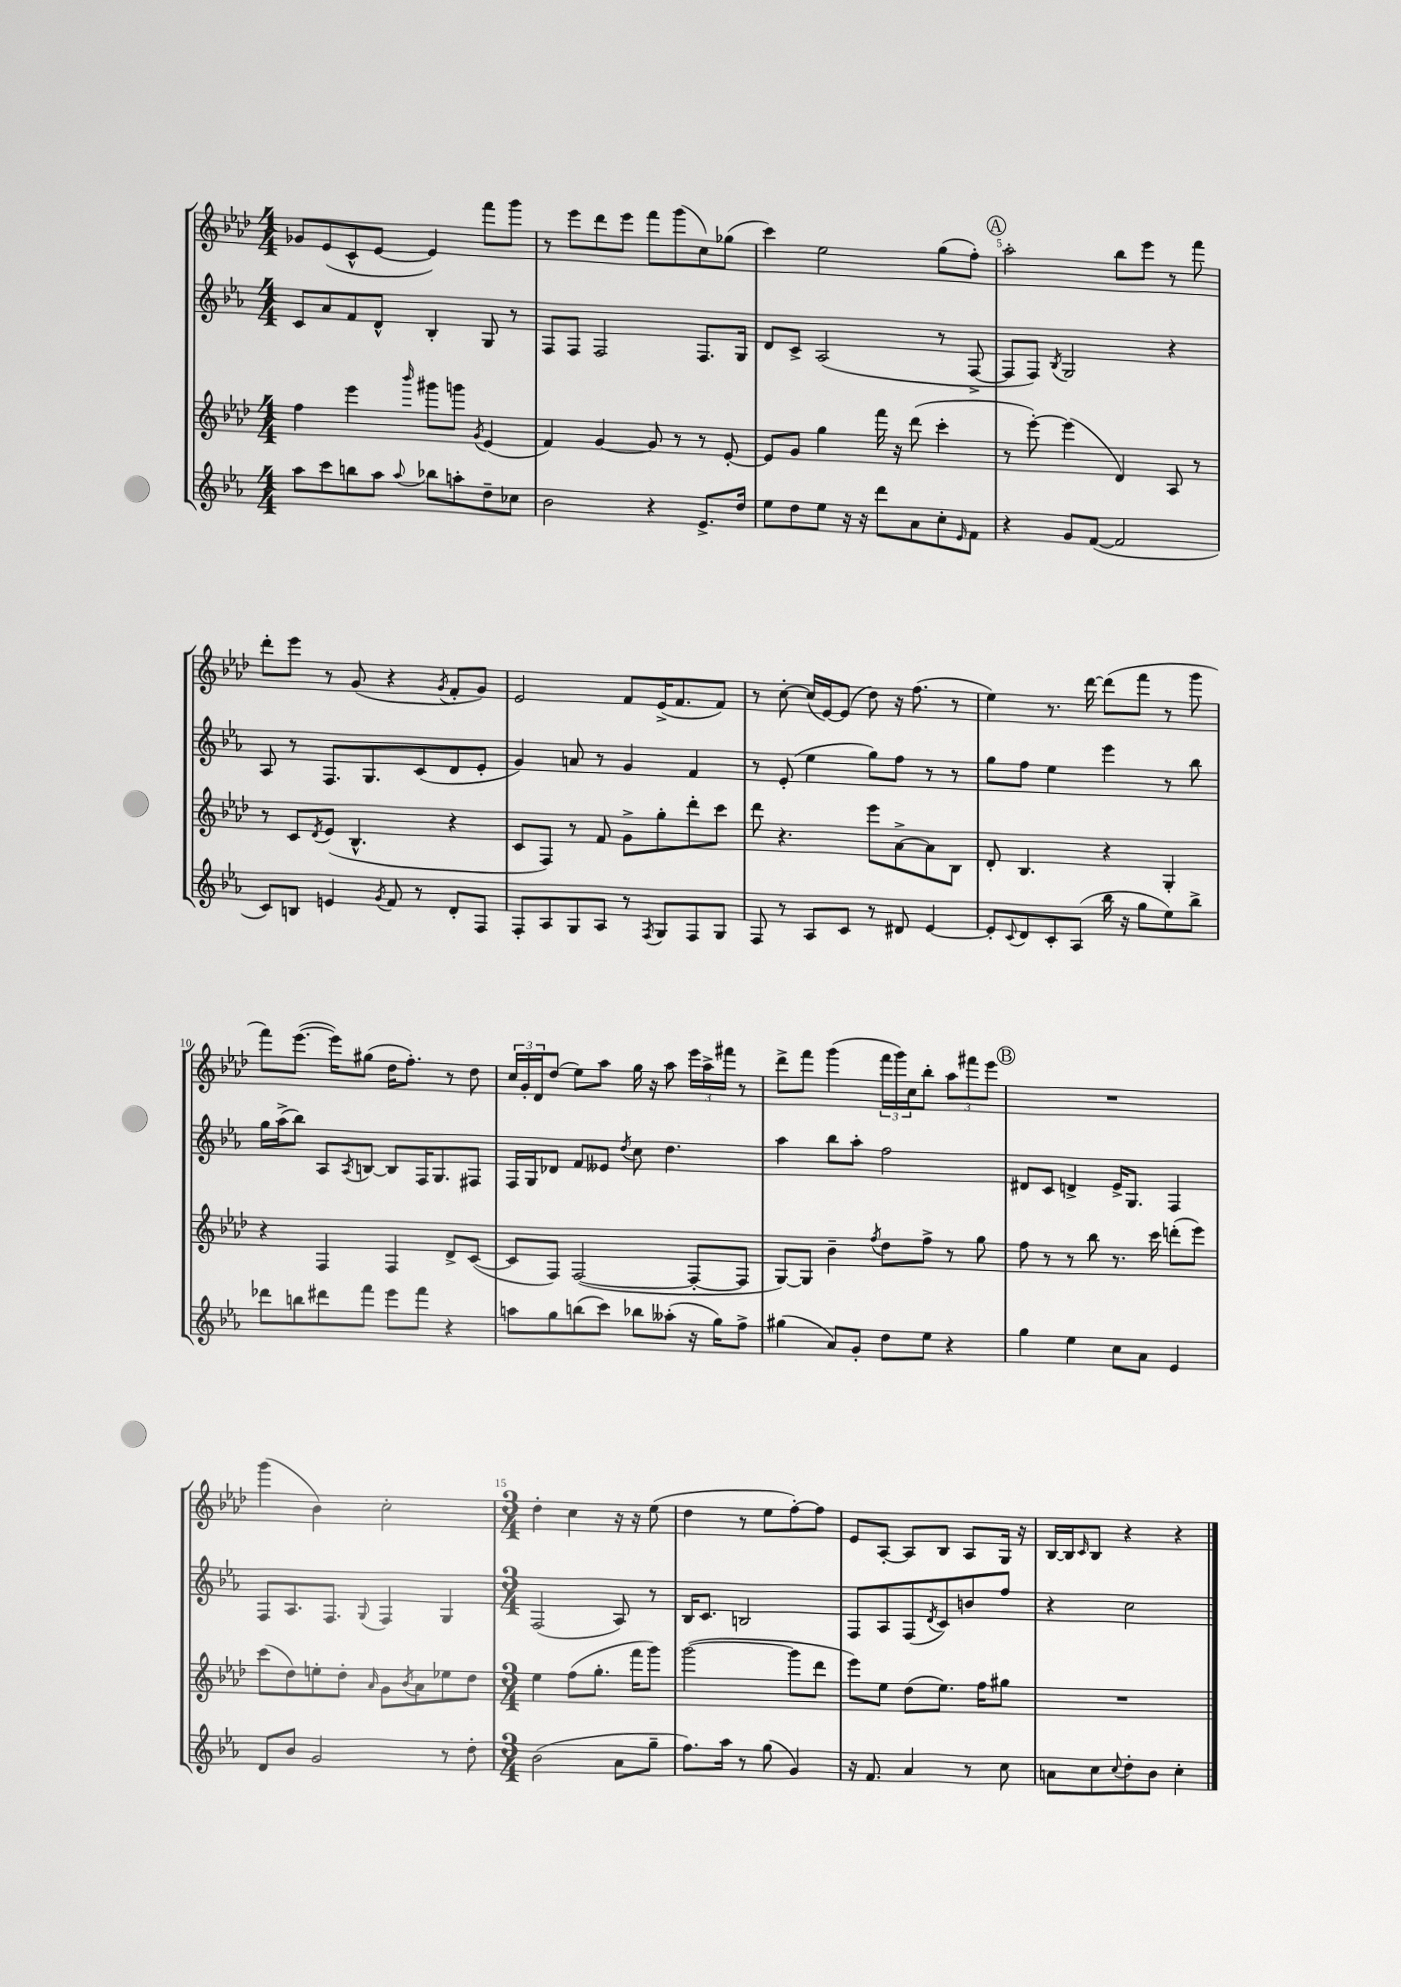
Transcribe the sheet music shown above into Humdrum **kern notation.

**kern	**kern	**kern	**kern
*staff4	*staff3	*staff2	*staff1
*clefG2	*clefG2	*clefG2	*clefG2
*k[b-e-a-]	*k[b-e-a-d-]	*k[b-e-a-]	*k[b-e-a-d-]
*M4/4	*M4/4	*M4/4	*M4/4
8aa-	4ff	8c	8g-
8ccc	.	8a-	(8e-
8bb	4eee-	8f	8c^^
8aa-	.	8d^^	[8e-
8qqaa-	16qqbbb-	.	.
8bb-	8ggg#	4B-'	4e-])
8aa'	8ggg	.	.
.	8qg	.	.
8dd~	(4e-	8G	8fff
8cc-	.	8r	8ggg
=	=	=	=
2b-	4f)	8F	8r
.	.	8F	8eee-
.	[4g	2F	8ddd-
.	.	.	8eee-
4r	8g]	.	8fff
.	8r	.	(8ggg
8.e-^	8r	8.F	8cc)
.	[8e-'	.	(8gg-
16dd	.	16G	.
=	=	=	=
8ee-	8e-]	8d	4ccc)
8dd	8g	8c^	.
8ee-	4gg	(2A-	2ee-
16r	.	.	.
16r	.	.	.
8ddd	16fff	.	.
.	16r	.	.
8a-	(8ddd-	.	.
8cc'	4ccc'	8r	(8gg
16qqe-	.	.	.
8f	.	[8F^	8ff')
=	=	=	=
4r	8r	8F]	2aa-'
.	[8eee-')	8F)	.
.	.	8qB-	.
8g	(4eee-]	2G	.
([8f	.	.	.
2f]	4d-)	.	8bb-
.	.	.	8eee-
.	8A-	4r	8r
.	8r	.	8fff
=	=	=	=
8c)	8r	8A-	8ddd-'
8B	8c	8r	8eee-
.	8qd-	.	.
4e	(8e-	8.F	8r
.	4.B-^^	.	(8g
.	.	8.G	.
8qg	.	.	.
8f	.	.	4r
8r	.	(8c	.
.	.	.	8qg
8d'	4r	8d	8f'
8F	.	8e-'	8g)
=	=	=	=
8F'	8c	4g)	2e-
8A-	8F)	.	.
8G	8r	8a	.
8A-	8f	8r	.
8r	8g^	4g	8f
8qF	.	.	.
8G	8gg'	.	(16e-^
.	.	.	8.f
8F	8ddd-'	4f	.
8G	8ccc	.	8f)
=	=	=	=
8F	8ddd-	8r	8r
8r	4.r	(8e-'	[8cc'
8A-	.	4ee-	(16cc]
.	.	.	[16e-)
8c	.	.	(8e-]
8r	8eee-	8gg)	8dd-)
8d#	[8a-^	8ff	16r
.	.	.	(8.ff
[4e-	8a-]	8r	.
.	8B-	8r	8r
=	=	=	=
8e-']	8d-'	8gg	4ee-)
8qqc	.	.	.
8d	4.B-	8ff	.
8c'	.	4ee-	8.r
(8A-	.	.	.
.	.	.	[16ddd-
16bb-	4r	4eee-	(8ddd-]
16r	.	.	.
8gg	.	.	8fff
8ee-)	4G'	8r	8r
8bb-^	.	8bb-	8ggg
=	=	=	=
8ddd-	4r	16gg	8fff)
.	.	(16aa-^	.
8bb	.	8bb-)	([8.eee-
8ddd#	4F	8A-	.
.	.	.	16eee-])
.	.	8qA-	.
8fff	.	[8B	(8gg#
8eee-	4F	8B]	16dd-
.	.	.	8.ff')
8fff	.	16F	.
.	.	8.G	.
4r	8d-^	.	8r
.	([8c	8F#	8dd-
=	=	=	=
8aa	8c]	16F	24cc
.	.	.	24g'
.	.	16G	.
.	.	.	24d-
8gg	8F)	8d-	(8dd-
(8bb	([2F	8f	8ee-)
8ccc)	.	8e--	8aa-
.	.	8qdd	.
8bb-	.	8cc	16gg
.	.	.	16r
(8aa--'	.	4.dd	8aa-
16r	8F'_	.	24eee-
.	.	.	24aa-^
16gg)	.	.	.
.	.	.	24fff#
8ff^	8F]	.	8r
=	=	=	=
(4gg#	[8G)	4aa-	8ddd-^
.	8G]	.	8fff
8a-)	4b-~	8bb-	(4ggg
8g'	.	8aa-'	.
.	8qff	.	.
8dd	8dd-	2ff	24fff
.	.	.	24ggg)
.	.	.	24cc
8ee-	8ff^	.	8bb-'
4r	8r	.	12aa-
.	.	.	12fff#
.	8gg	.	.
.	.	.	12eee-
=	=	=	=
4gg	8ff	8d#	1r
.	8r	8c	.
4ee-	8r	4d^	.
.	8bb-	.	.
8cc	8.r	16e-^	.
.	.	8.G	.
8a-	.	.	.
.	16ccc	.	.
4e-	(8ddd'	4F	.
.	8eee-)	.	.
=	=	=	=
8d	(8ccc	8F	(4ggg
8b-	8dd-)	8.A-	.
2g	8ee'	.	4b-)
.	.	8.F	.
.	8dd-'	.	.
.	16qqa-	8qqG	.
.	8g	4F	2cc'
.	8qb-	.	.
.	8a-	.	.
8r	8ee-	4G	.
8dd'	8dd-	.	.
=	=	=	=
*M3/4	*M3/4	*M3/4	*M3/4
(2b-	4ee-	(2F	4dd-'
.	(8ff	.	4cc
.	8.gg'	.	.
8a-	.	8A-)	16r
.	16fff	.	16r
8gg~	8ggg)	8r	(8ee-
=	=	=	=
8.ff)	([2ggg	16B-	4dd-
.	.	8.c	.
16aa-	.	.	.
8r	.	2B	8r
(8gg	.	.	8ee-
4g)	8ggg]	.	[8ff')
.	8ddd-	.	8ff]
=	=	=	=
16r	8eee-)	8F	8e-
8.f	.	.	.
.	8ee-	8A-	[8A-'
4a-	(8dd-	(8F	8A-]
.	.	8qd	.
.	8.ee-)	8c)	8B-
8r	.	8b	8A-
.	16ff	.	.
8cc	8gg#	8ff	16G
.	.	.	16r
=	=	=	=
8a	2.r	4r	[16B-
.	.	.	16B-]
.	.	.	16qqc
8cc	.	.	8B-
8qqcc	.	.	.
8dd'	.	2cc	4r
8b-	.	.	.
4cc'	.	.	4r
==	==	==	==
*-	*-	*-	*-
